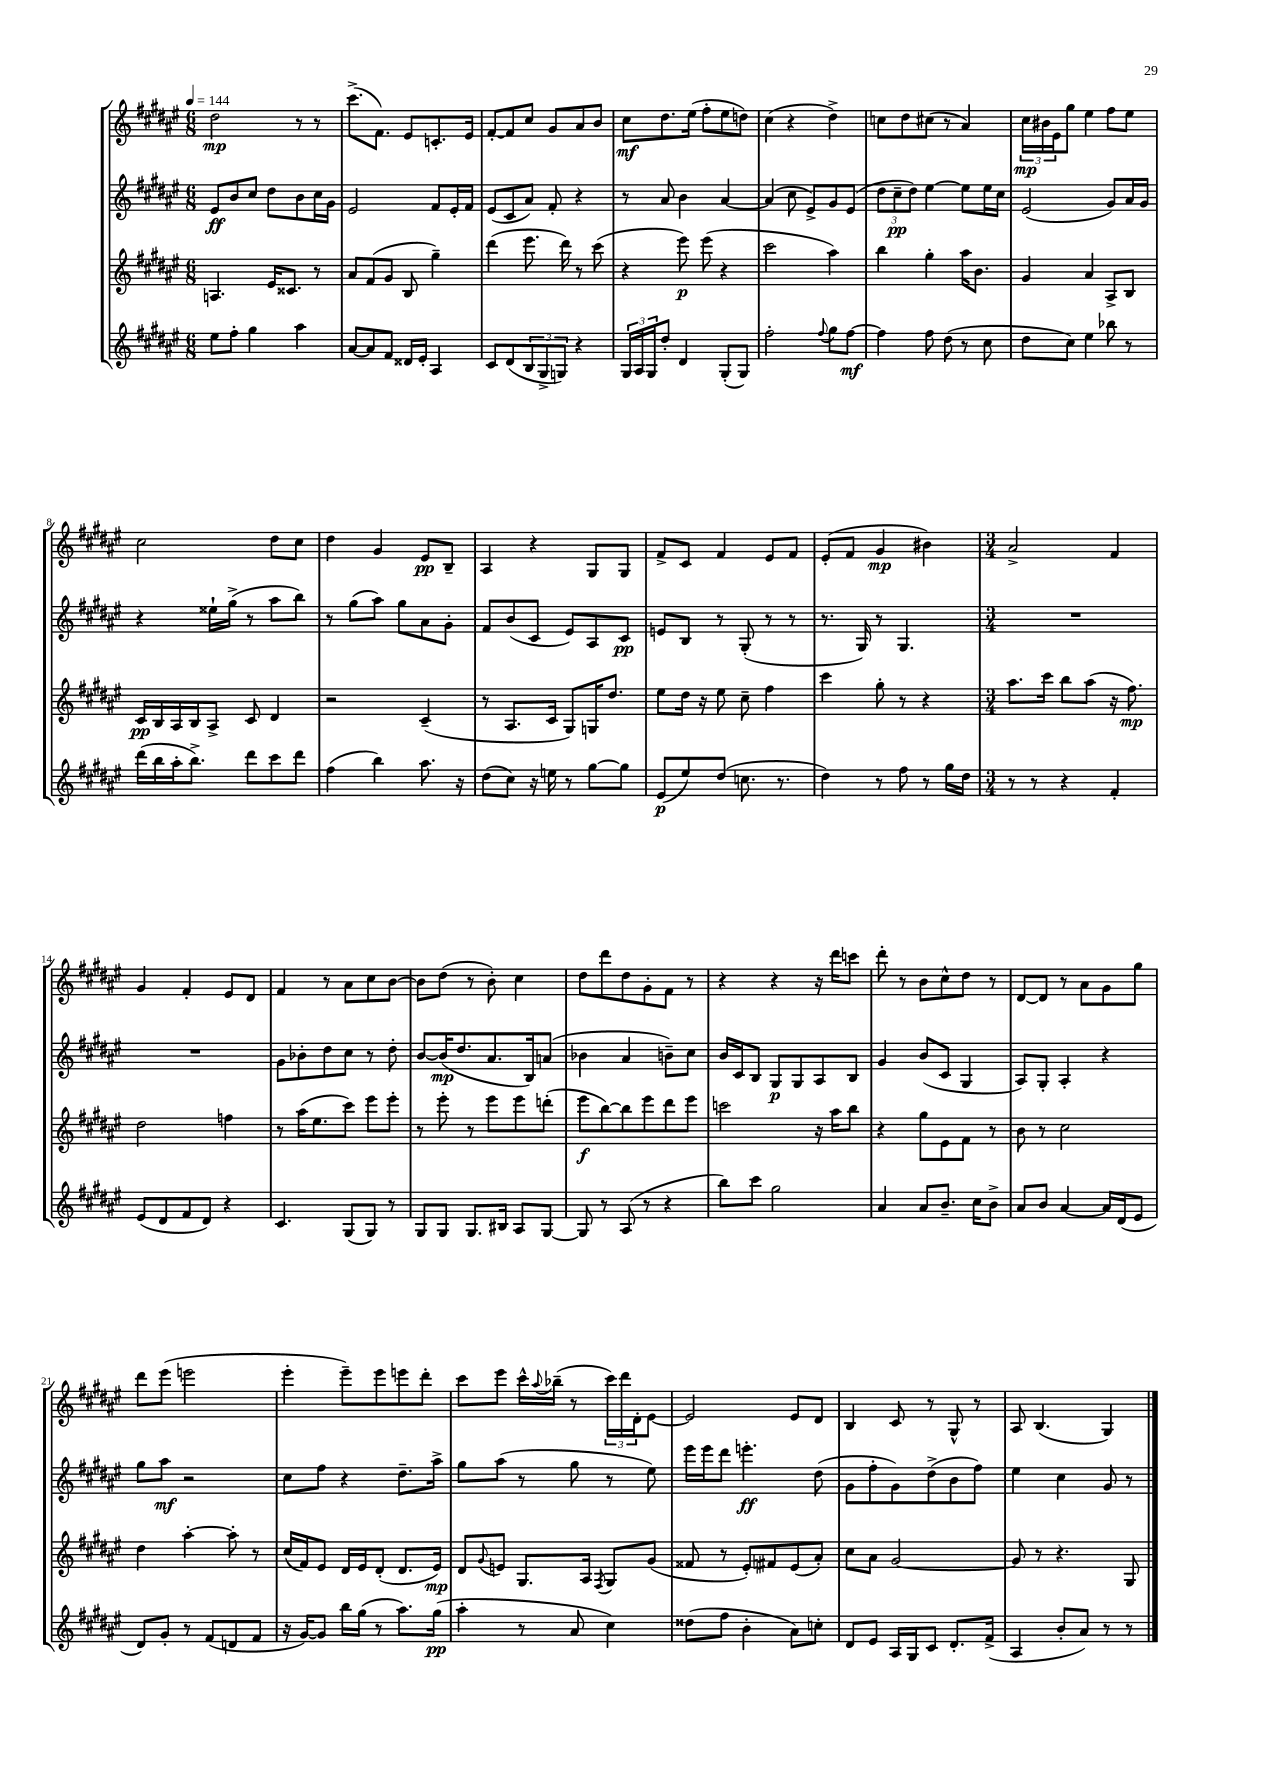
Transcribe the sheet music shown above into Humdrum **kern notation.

**kern	**dynam	**kern	**dynam	**kern	**dynam	**kern	**dynam
*part4	*part4	*part3	*part3	*part2	*part2	*part1	*part1
*staff4	*staff4	*staff3	*staff3	*staff2	*staff2	*staff1	*staff1
*clefG2	*	*clefG2	*	*clefG2	*	*clefG2	*
*k[f#c#g#d#a#e#]	*	*k[f#c#g#d#a#e#]	*	*k[f#c#g#d#a#e#]	*	*k[f#c#g#d#a#e#]	*
*M6/8	*	*M6/8	*	*M6/8	*	*M6/8	*
*MM144	*	*MM144	*	*MM144	*	*MM144	*
=1	=1	=1	=1	=1	=1	=1	=1
8ee#\L	.	4.An/	.	8e#/L	ff	2dd#\	mp
8ff#'\J	.	.	.	8b/	.	.	.
4gg#\	.	.	.	8cc#/J	.	.	.
.	.	16e#/KL	.	8dd#\L	.	.	.
.	.	8.c##X/J	.	.	.	.	.
4aa#\	.	.	.	8b\	.	8r	.
.	.	8r	.	16cc#\L	.	8r	.
.	.	.	.	16g#\JJ	.	.	.
=2	=2	=2	=2	=2	=2	=2	=2
[8a#/L	.	8a#/L	.	2e#/	.	(8.ccc#^\L	.
8a#/]	.	(8f#/	.	.	.	.	.
.	.	.	.	.	.	8.f#\J)	.
8f#/J	.	8g#/J	.	.	.	.	.
16d##X/LL	.	8B/	.	.	.	8e#/L	.
16e#'/JJ	.	.	.	.	.	.	.
4A#/	.	4gg#~\)	.	8f#/L	.	8.cn'/	.
.	.	.	.	16e#'/L	.	.	.
.	.	.	.	16f#/JJ	.	16e#/Jk	.
=3	=3	=3	=3	=3	=3	=3	=3
8c#/L	.	(4ddd#\	.	(8e#/L	.	[8f#'/L	.
(8d#/	.	.	.	8c#/	.	8f#/]	.
12B/	.	8.eee#\	.	8a#/J)	.	8cc#/J	.
12G#^/	.	.	.	.	.	.	.
.	.	.	.	8f#'/	.	8g#/L	.
12Gn/J)	.	.	.	.	.	.	.
.	.	16ddd#\)	.	.	.	.	.
4r	.	8r	.	4r	.	8a#/	.
.	.	(8ccc#\	.	.	.	8b/J	.
=4	=4	=4	=4	=4	=4	=4	=4
24G#/LL	.	4r	.	8r	.	8cc#\L	mf
24A#/	.	.	.	.	.	.	.
24G#/J	.	.	.	.	.	.	.
8dd#'/J	.	.	.	8a#/	.	8.dd#\	.
4d#/	.	8eee#\)	p	4b\	.	.	.
.	.	.	.	.	.	(16ee#\Jk	.
.	.	(8eee#\	.	.	.	8ff#'\L	.
(8G#'/L	.	4r	.	[4a#/	.	8ee#\	.
8G#/J)	.	.	.	.	.	8ddn\J)	.
=5	=5	=5	=5	=5	=5	=5	=5
2ff#'\	.	2ccc#\	.	(4a#/]	.	(4cc#\	.
.	.	.	.	8cc#\	.	4r	.
.	.	.	.	8e#^/L)	.	.	.
8qqff#/	.	.	.	.	.	.	.
8gg#\L	.	4aa#\)	.	8g#/	.	4dd#^\)	.
[8ff#\J	mf	.	.	(8e#/J	.	.	.
=6	=6	=6	=6	=6	=6	=6	=6
4ff#\]	.	4bb\	.	12dd#\L	.	8ccn\L	.
.	.	.	.	12cc#~\	pp	.	.
.	.	.	.	.	.	8dd#\	.
.	.	.	.	12dd#\J)	.	.	.
8ff#\	.	4gg#'\	.	[4ee#\	.	(8cc#X\J	.
(8dd#\	.	.	.	.	.	8r	.
8r	.	16aa#\KL	.	8ee#\L]	.	4a#/)	.
.	.	8.b\J	.	.	.	.	.
8cc#\	.	.	.	16ee#\L	.	.	.
.	.	.	.	16cc#\JJ	.	.	.
=7	=7	=7	=7	=7	=7	=7	=7
8dd#\L	.	4g#/	.	(2e#/	.	24cc#\LL	mp
.	.	.	.	.	.	24b#X\	.
.	.	.	.	.	.	24e#\J	.
8cc#\J)	.	.	.	.	.	8gg#\J	.
4ee#\	.	4a#/	.	.	.	4ee#\	.
8bb-X\	.	8A#^/L	.	8g#/L)	.	8ff#\L	.
8r	.	8B/J	.	16a#/L	.	8ee#\J	.
.	.	.	.	16g#/JJ	.	.	.
!!LO:LB:g=z
=8	=8	=8	=8	=8	=8	=8	=8
(16ddd#\LL	.	16c#/LL	pp	4r	.	2cc#\	.
16bb\	.	16B/	.	.	.	.	.
16aa#'\J	.	16A#/	.	.	.	.	.
8.bb^\J)	.	16B/J	.	.	.	.	.
.	.	8A#^/J	.	16ee##X`\LL	.	.	.
.	.	.	.	(16gg#^\JJ	.	.	.
8ddd#\L	.	8c#/	.	8r	.	.	.
8ccc#\	.	4d#/	.	8aa#\L	.	8dd#\L	.
8ddd#\J	.	.	.	8bb\J)	.	8cc#\J	.
=9	=9	=9	=9	=9	=9	=9	=9
(4ff#\	.	2r	.	8r	.	4dd#\	.
.	.	.	.	(8gg#\L	.	.	.
4bb\)	.	.	.	8aa#\J)	.	4g#/	.
.	.	.	.	8gg#\L	.	.	.
8.aa#\	.	(4c#~/	.	8a#\	.	8e#/L	pp
.	.	.	.	8g#'\J	.	8B~/J	.
16r	.	.	.	.	.	.	.
=10	=10	=10	=10	=10	=10	=10	=10
(8dd#\L	.	8r	.	8f#/L	.	4A#/	.
8cc#\J)	.	8.A#/L	.	(8b/	.	.	.
16r	.	.	.	8c#/J	.	4r	.
16een\	.	16c#/Jk	.	.	.	.	.
8r	.	8G#/L)	.	8e#/L)	.	.	.
[8gg#\L	.	16Gn/K	.	8A#/	.	8G#/L	.
.	.	8.dd#/J	.	.	.	.	.
8gg#\J]	.	.	.	8c#/J	pp	8G#/J	.
=11	=11	=11	=11	=11	=11	=11	=11
(8e#/L	p	8ee#\L	.	8en/L	.	8f#^/L	.
8ee#/)	.	16dd#\Jk	.	8B/J	.	8c#/J	.
.	.	16r	.	.	.	.	.
(8dd#/J	.	8ee#\	.	8r	.	4f#/	.
8.ccn\	.	8cc#~\	.	(8G#'/	.	.	.
.	.	4ff#\	.	8r	.	8e#/L	.
8.r	.	.	.	.	.	.	.
.	.	.	.	8r	.	8f#/J	.
=12	=12	=12	=12	=12	=12	=12	=12
4dd#\)	.	4ccc#\	.	8.r	.	(8e#'/L	.
.	.	.	.	.	.	8f#/J	.
.	.	.	.	16G#/)	.	.	.
8r	.	8gg#'\	.	8r	.	4g#/	mp
8ff#\	.	8r	.	4.G#/	.	.	.
8r	.	4r	.	.	.	4b#X\)	.
16gg#\LL	.	.	.	.	.	.	.
16dd#\JJ	.	.	.	.	.	.	.
=13	=13	=13	=13	=13	=13	=13	=13
*M3/4	*	*M3/4	*	*M3/4	*	*M3/4	*
8r	.	8.aa#\L	.	2.r	.	2a#^/	.
8r	.	.	.	.	.	.	.
.	.	16ccc#\Jk	.	.	.	.	.
4r	.	8bb\L	.	.	.	.	.
.	.	(8aa#\J	.	.	.	.	.
4f#'/	.	16r	.	.	.	4f#/	.
.	.	8.ff#\)	mp	.	.	.	.
!!LO:LB:g=z
=14	=14	=14	=14	=14	=14	=14	=14
(8e#/L	.	2dd#\	.	2.r	.	4g#/	.
8d#/	.	.	.	.	.	.	.
8f#/	.	.	.	.	.	4f#'/	.
8d#/J)	.	.	.	.	.	.	.
4r	.	4ffn\	.	.	.	8e#/L	.
.	.	.	.	.	.	8d#/J	.
=15	=15	=15	=15	=15	=15	=15	=15
4.c#/	.	8r	.	8g#\L	.	4f#/	.
.	.	(16aa#\KL	.	8b-X'\	.	.	.
.	.	8.ee#\	.	.	.	.	.
.	.	.	.	8dd#\	.	8r	.
(8G#/L	.	8ccc#\J)	.	8cc#\J	.	8a#\L	.
8G#/J)	.	8eee#\L	.	8r	.	8cc#\	.
8r	.	8eee#'\J	.	8dd#'\	.	[8b\J	.
=16	=16	=16	=16	=16	=16	=16	=16
8G#/L	.	8r	.	[8b/L	.	8b\L]	.
8G#/J	.	8eee#'\	.	(16b/K]	mp	(8dd#\J	.
.	.	.	.	8.dd#/	.	.	.
8.G#/L	.	8r	.	.	.	8r	.
.	.	8eee#\L	.	8.a#/	.	8b'\)	.
16B#X/Jk	.	.	.	.	.	.	.
8A#/L	.	8eee#\	.	.	.	4cc#\	.
.	.	.	.	16B/k)	.	.	.
[8G#/J	.	(8dddn'\J	.	(8an/J	.	.	.
=17	=17	=17	=17	=17	=17	=17	=17
8G#/]	.	8eee#\L	f	4b-X\	.	8dd#\L	.
8r	.	[8bb\)	.	.	.	8ddd#\	.
(8A#/	.	8bb\]	.	4a#/	.	8dd#\	.
8r	.	8eee#\	.	.	.	8g#'\	.
4r	.	8ddd#\	.	8bn~\L)	.	8f#\J	.
.	.	8eee#\J	.	8cc#\J	.	8r	.
=18	=18	=18	=18	=18	=18	=18	=18
8bb\L)	.	2cccn\	.	16b/LL	.	4r	.
.	.	.	.	16c#/J	.	.	.
8ccc#\J	.	.	.	8B/J	.	.	.
2gg#\	.	.	.	8G#/L	p	4r	.
.	.	.	.	8G#/	.	.	.
.	.	16r	.	8A#/	.	16r	.
.	.	16aa#\KL	.	.	.	16ddd#\KL	.
.	.	8bb\J	.	8B/J	.	8cccn\J	.
=19	=19	=19	=19	=19	=19	=19	=19
4a#/	.	4r	.	4g#/	.	8ddd#'\	.
.	.	.	.	.	.	8r	.
8a#/L	.	8gg#\L	.	(8b/L	.	8b\L	.
8.b~/J	.	8e#\	.	8c#/J	.	8cc#^^\	.
.	.	8f#\J	.	4G#/	.	8dd#\J	.
16cc#\KL	.	.	.	.	.	.	.
8b^\J	.	8r	.	.	.	8r	.
=20	=20	=20	=20	=20	=20	=20	=20
8a#/L	.	8b\	.	8A#/L)	.	[8d#/L	.
8b/J	.	8r	.	8G#'/J	.	8d#/J]	.
[4a#/	.	2cc#\	.	4A#'/	.	8r	.
.	.	.	.	.	.	8a#\L	.
16a#/LL]	.	.	.	4r	.	8g#\	.
(16d#/J	.	.	.	.	.	.	.
8e#/J	.	.	.	.	.	8gg#\J	.
!!LO:LB:g=z
=21	=21	=21	=21	=21	=21	=21	=21
8d#/L)	.	4dd#\	.	8gg#\L	.	8ddd#\L	.
8g#'/J	.	.	.	8aa#\J	mf	(8eee#\J	.
8r	.	[4aa#'\	.	2r	.	2eeen\	.
(8f#/L	.	.	.	.	.	.	.
8dn/	.	8aa#'\]	.	.	.	.	.
8f#/J	.	8r	.	.	.	.	.
=22	=22	=22	=22	=22	=22	=22	=22
16r	.	(16cc#/LL	.	8cc#\L	.	4eee#'\	.
[16g#/KL)	.	16f#/J)	.	.	.	.	.
8g#/J]	.	8e#/J	.	8ff#\J	.	.	.
16bb\LL	.	16d#/LL	.	4r	.	8eee#~\L)	.
(16gg#\JJ	.	16e#/J	.	.	.	.	.
8r	.	(8d#'/J	.	.	.	8eee#\	.
8.aa#\L)	.	8.d#/L	.	8.dd#~\L	.	8eeen\	.
.	.	.	.	.	.	8ddd#'\J	.
(16gg#\Jk	pp	16e#/Jk)	mp	16aa#^\Jk	.	.	.
=23	=23	=23	=23	=23	=23	=23	=23
4aa#'\	.	8d#/L	.	8gg#\L	.	8ccc#\L	.
.	.	8qqg#/	.	.	.	.	.
.	.	8en/J	.	(8aa#\J	.	8eee#\J	.
8r	.	8.G#/L	.	8r	.	16ccc#^^\LL	.
.	.	.	.	.	.	8qqaa#/	.
.	.	.	.	.	.	(16bb-X~\JJ	.
8a#/	.	.	.	8gg#\	.	8r	.
.	.	16A#/Jk	.	.	.	.	.
.	.	8qF#/	.	.	.	.	.
4cc#\)	.	8G#/L	.	8r	.	24ccc#\LL)	.
.	.	.	.	.	.	24ddd#\	.
.	.	.	.	.	.	24d#'\J	.
.	.	(8g#/J	.	8ee#\)	.	[8e#\J	.
=24	=24	=24	=24	=24	=24	=24	=24
(8dd##X\L	.	8f##X/	.	16eee#\LL	.	2e#/]	.
.	.	.	.	16eee#\J	.	.	.
8ff#\J	.	8r	.	8ddd#\J	.	.	.
4b'\	.	8e#'/L)	.	4.eeen'\	ff	.	.
.	.	8f#X/	.	.	.	.	.
8a#\L)	.	(8e#/	.	.	.	8e#/L	.
8ccn'\J	.	8a#'/J)	.	(8dd#\	.	8d#/J	.
=25	=25	=25	=25	=25	=25	=25	=25
8d#/L	.	8cc#\L	.	8g#\L	.	4B/	.
8e#/J	.	8a#\J	.	8ff#'\	.	.	.
16A#/LL	.	[2g#/	.	8g#\)	.	8c#/	.
16G#/J	.	.	.	.	.	.	.
8c#/J	.	.	.	(8dd#^\	.	8r	.
8.d#'/L	.	.	.	8b\	.	8G#^^/	.
.	.	.	.	8ff#\J)	.	8r	.
(16f#^/Jk	.	.	.	.	.	.	.
=26	=26	=26	=26	=26	=26	=26	=26
4A#/	.	8g#/]	.	4ee#\	.	8A#/	.
.	.	8r	.	.	.	(4.B/	.
8b'/L	.	4.r	.	4cc#\	.	.	.
8a#/J)	.	.	.	.	.	.	.
8r	.	.	.	8g#/	.	4G#/)	.
8r	.	8G#/	.	8r	.	.	.
==	==	==	==	==	==	==	==
*-	*-	*-	*-	*-	*-	*-	*-
